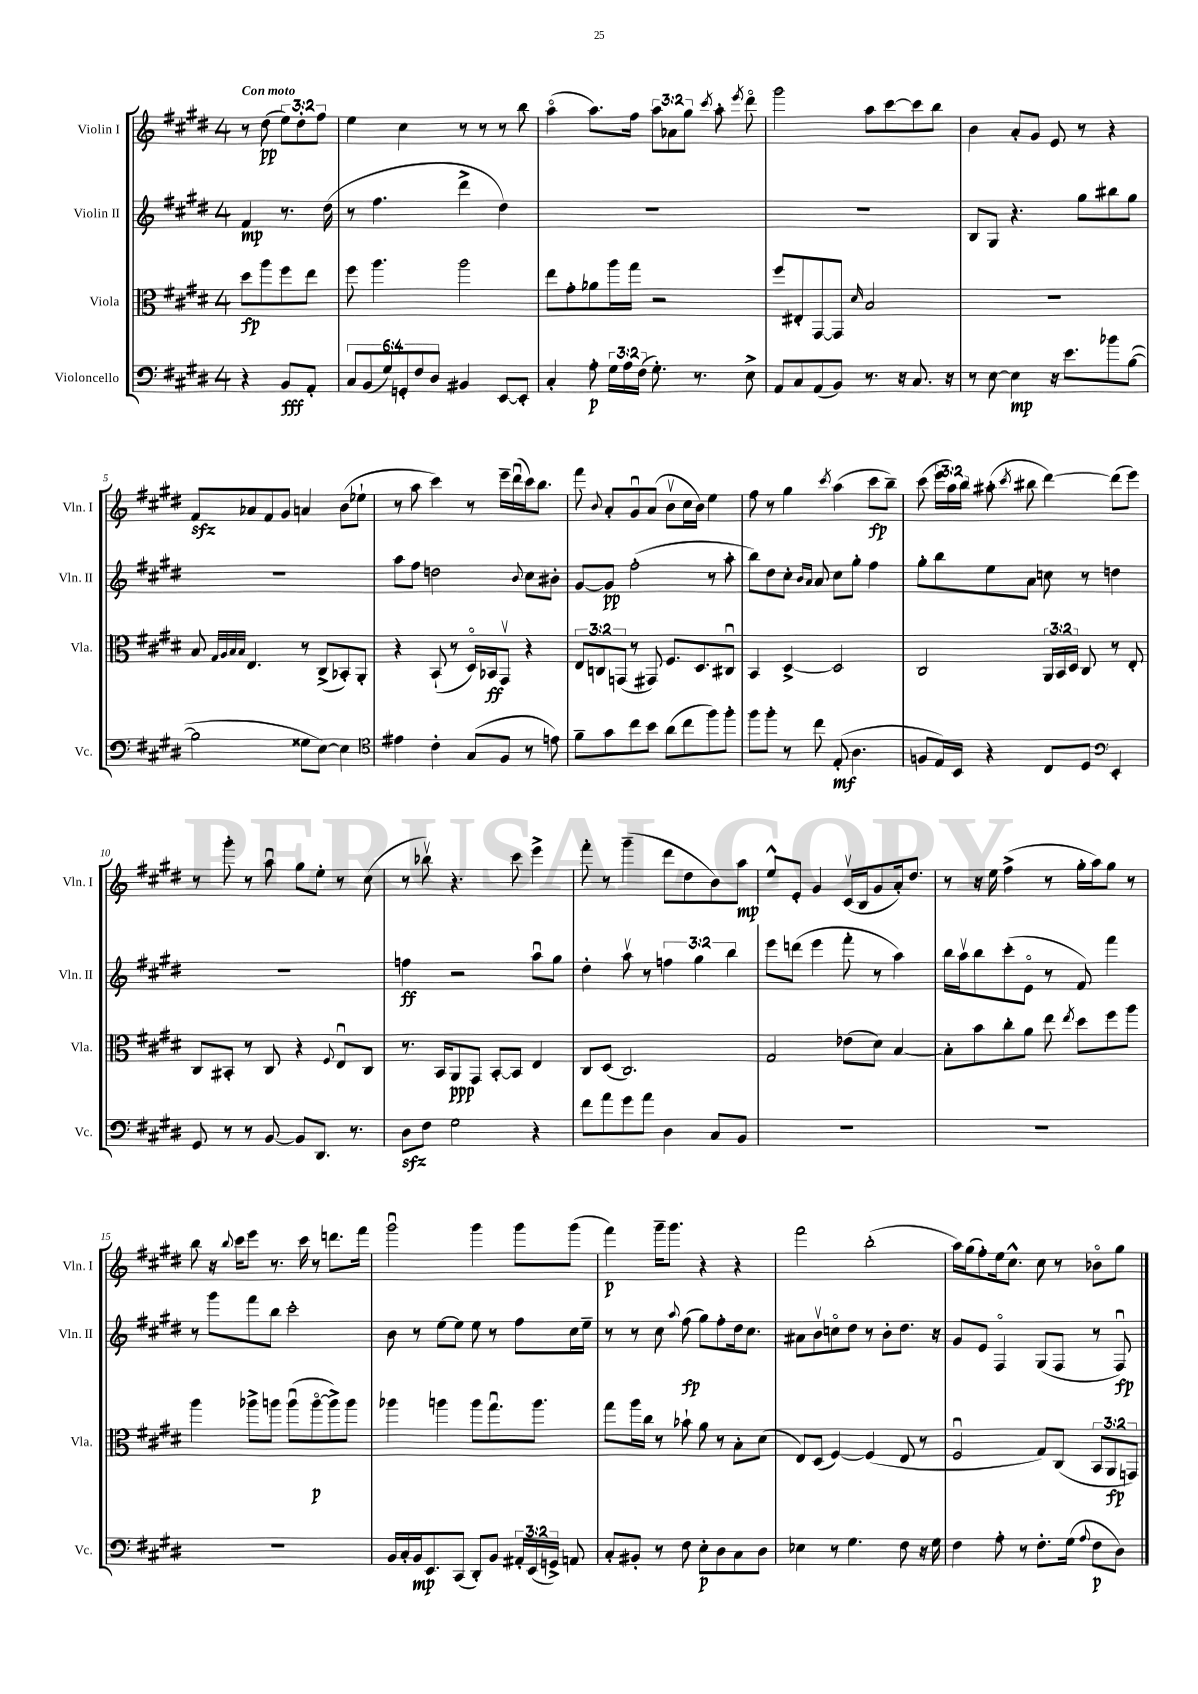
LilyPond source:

<<
\new StaffGroup <<
\new Staff = "s0" \with { instrumentName = "Violin I" shortInstrumentName = "Vln. I" } {
    \clef treble \key e \major \once \override Staff.TimeSignature.style = #'single-digit \time 4/4 \override Staff.TupletNumber.text = #tuplet-number::calc-fraction-text \partial 2 \tempo "Con moto"
    \autoBeamOff r8 dis''8\pp( \tuplet 3/2 { e''8[) dis''8-. fis''8] } |
    e''4 cis''4 r8 r8 r8 b''8 |
    a''4\flageolet( a''8.[) fis''16] \tuplet 3/2 { a''8[ aes'8 gis''8] } \acciaccatura { cis'''8 } a''8-. \acciaccatura { e'''8 } dis'''8\flageolet |
    gis'''2 a''8[ cis'''8~ cis'''8 b''8] |
    b'4 a'8[-. gis'8] e'8 r8 r4 |
    fis'8[\sfz aes'8 fis'8 gis'8] a'4 b'8[( ees''8]-! |
    r8 a''8 cis'''4) r8 e'''16[-- dis'''16\downbow( cis'''16) b''8.] |
    fis'''8 \appoggiatura { b'8 } a'8[-. gis'8\downbow a'8]( b'8[\upbow cis''16 b'16]) e''4 |
    fis''8 r8 gis''4 \acciaccatura { cis'''8 } a''4( cis'''8[\fp b''8]--) |
    cis'''8( \tuplet 3/2 { e'''16[ a''16) b''16] } ais''8-.( \acciaccatura { cis'''8 } bis''8 dis'''4~) dis'''8[( e'''8]) |
    r8 gis'''8-. r8 a''8\downbow gis''8[ e''8]-. r8 cis''8( |
    r8 bes''8\upbow) r4. cis'''8 e'''4-> |
    fis'''8-. r8 gis'''4--( dis'''8[ dis''8 b'8) a''8]\mp |
    e''8[-^ e'8]-. gis'4 cis'16[\upbow( b16 gis'8 a'16-.) dis''8.] |
    r8 r16 e''16 fis''4->( r8 gis''16[-. a''16) gis''8] r8 |
    b''8 r16 \appoggiatura { b''8 } cis'''16[ e'''8] r8. cis'''16 r8 d'''8.[ fis'''16] |
    gis'''2\downbow gis'''4 gis'''8[ gis'''8]( |
    fis'''4\p) gis'''16[-- gis'''8.] r4 r4 |
    fis'''2 b''2-.( |
    a''16[) gis''16( fis''8-.) e''16 cis''8.]-^ cis''8 r8 bes'8[\flageolet gis''8] \bar "|." |
}
\new Staff = "s1" \with { instrumentName = "Violin II" shortInstrumentName = "Vln. II" } {
    \clef treble \key e \major \once \override Staff.TimeSignature.style = #'single-digit \time 4/4 \override Staff.TupletNumber.text = #tuplet-number::calc-fraction-text \partial 2
    \autoBeamOff fis'4\mp r8. dis''16( |
    r8 fis''4. dis'''4-> dis''4) |
    R1 |
    R1 |
    b8[ gis8] r4. gis''8[ bis''8 gis''8] |
    R1 |
    a''8[ fis''8] d''2 \appoggiatura { b'8 } cis''8[ bis'8]-. |
    gis'8[~ gis'8]\pp fis''2-.( r8 a''8-. |
    b''8[) dis''8 cis''8]-. \grace { b'16[ a'16] } a'8 cis''8[ gis''8]-. fis''4 |
    gis''8[-. b''8 e''8 a'8] c''8 r8 d''4 |
    R1 |
    f''4\ff r2 a''8[\downbow gis''8] |
    dis''4-. a''8\upbow r8 \tuplet 3/2 { f''4 gis''4 b''4 } |
    e'''8[ d'''8]( e'''4 fis'''8-. r8 a''4) |
    b''16[ a''16\upbow b''8 cis'''8-.( e'8]\flageolet r8 fis'8) fis'''4 |
    r8 gis'''8[ fis'''8 b''8] cis'''2-. |
    b'8 r8 e''8[~ e''8] e''8 r8 fis''8[ cis''16 e''16]-- |
    r8 r8 cis''8 \appoggiatura { a''8 } fis''8\fp( gis''8[) fis''8-. dis''16 cis''8.] |
    ais'8[ b'8\upbow c''8\flageolet dis''8] r8 b'8[-. dis''8.] r16 |
    gis'8[ e'8] fis4\flageolet gis8[( fis8] r8 fis8\downbow\fp) \bar "|." |
}
\new Staff = "s2" \with { instrumentName = "Viola" shortInstrumentName = "Vla." } {
    \clef alto \key e \major \once \override Staff.TimeSignature.style = #'single-digit \time 4/4 \override Staff.TupletNumber.text = #tuplet-number::calc-fraction-text \partial 2
    \autoBeamOff dis''8[\fp a''8 fis''8 e''8] |
    fis''8 a''4. a''2 |
    e''8[ gis'8-. aes'8 a''16 gis''16] r2 |
    fis''8[ eis8-. gis,8~ gis,8] \grace { dis'16 } b2 |
    R1 |
    b8 \grace { gis32[ a32 b32 b32] } e4. r8 cis8[->( bes,8-.) a,8]-. |
    r4 b,8-!( r8 dis16[\flageolet) bes,16\ff gis,8]\upbow r4 |
    \tuplet 3/2 { e8[ c8 g,8]( } r8 gis,8) fis8.[ dis8. cis8]\downbow |
    b,4 dis4~-> dis2 |
    cis2 \tuplet 3/2 { a,16[ b,16 dis16] } cis8 r8 e8-. |
    cis8[ bis,8]-. r8 cis8 r4 \appoggiatura { fis8 } e8[\downbow cis8] |
    r8. b,16[ a,8\ppp gis,8] b,8[~-. b,8] e4 |
    cis8[ dis8]( cis2.) |
    gis2 ees'8[( dis'8]) b4~ |
    b8[-. b'8 cis''8-. a'8] e''8 \acciaccatura { e''8 } dis''8[ fis''8 a''8] |
    a''4 aes''8[-> a''8] a''8[\downbow( a''8~\flageolet\p a''8->) a''8] |
    aes''4 a''4 a''8[ gis''8.\downbow a''8.] |
    gis''8[ a''16 cis''16] r8 bes'8-! a'8 r8 b8[-. dis'8]( |
    e8[) dis8]( fis4~) fis4( e8 r8 |
    fis2\downbow gis8[) cis8]( \tuplet 3/2 { b,8[ a,8\fp g,8]) } \bar "|." |
}
\new Staff = "s3" \with { instrumentName = "Violoncello" shortInstrumentName = "Vc." } {
    \clef bass \key e \major \once \override Staff.TimeSignature.style = #'single-digit \time 4/4 \override Staff.TupletNumber.text = #tuplet-number::calc-fraction-text \partial 2
    \autoBeamOff r4 b,8[\fff a,8]-. |
    \tuplet 6/4 { cis8[ b,8( gis8) g,8-. fis8 dis8] } bis,4 e,8[~ e,8]-. |
    cis4-. a8-.\p \tuplet 3/2 { gis16[ a16 fis16]( } gis8.-.) r8. e8-> |
    a,8[ cis8 a,8( b,8]) r8. r16 cis8. r16 |
    r8 e8~ e4\mp r16 e'8.[ bes'8 b8]~( |
    b2 gisis8[ e8]~) e4 |
    \clef tenor eis'4 cis'4-. gis8[( fis8] r8 e'8) |
    fis'8[-- gis'8 cis''8 b'8] a'8[( cis''8 fis''8) fis''8]-. |
    fis''8[ fis''8]-. r8 cis''8 e8-.\mf( a4. |
    f8[ e16) b,16] r4 cis8[ dis8] \clef bass e,4-. |
    gis,8 r8 r8 b,8~ b,8[ dis,8.] r8. |
    dis8[\sfz fis8] gis2 r4 |
    fis'8[ a'8 gis'8 a'8] dis4 cis8[ b,8] |
    R1 |
    R1 |
    R1 |
    b,16[ cis16-. b,16\mp e,8. cis,8]( dis,8[-.) b,8] \tuplet 3/2 { ais,16[-. e,16( g,16]->) } a,8 |
    cis8[-. bis,8]-. r8 fis8 e8[-.\p dis8 cis8 dis8] |
    ees4 r8 gis4. fis8 r16 gis16 |
    fis4 a8-. r8 fis8.[-. gis16]( \appoggiatura { a8 } fis8[\p dis8]) \bar "|." |
}
>>
>>
